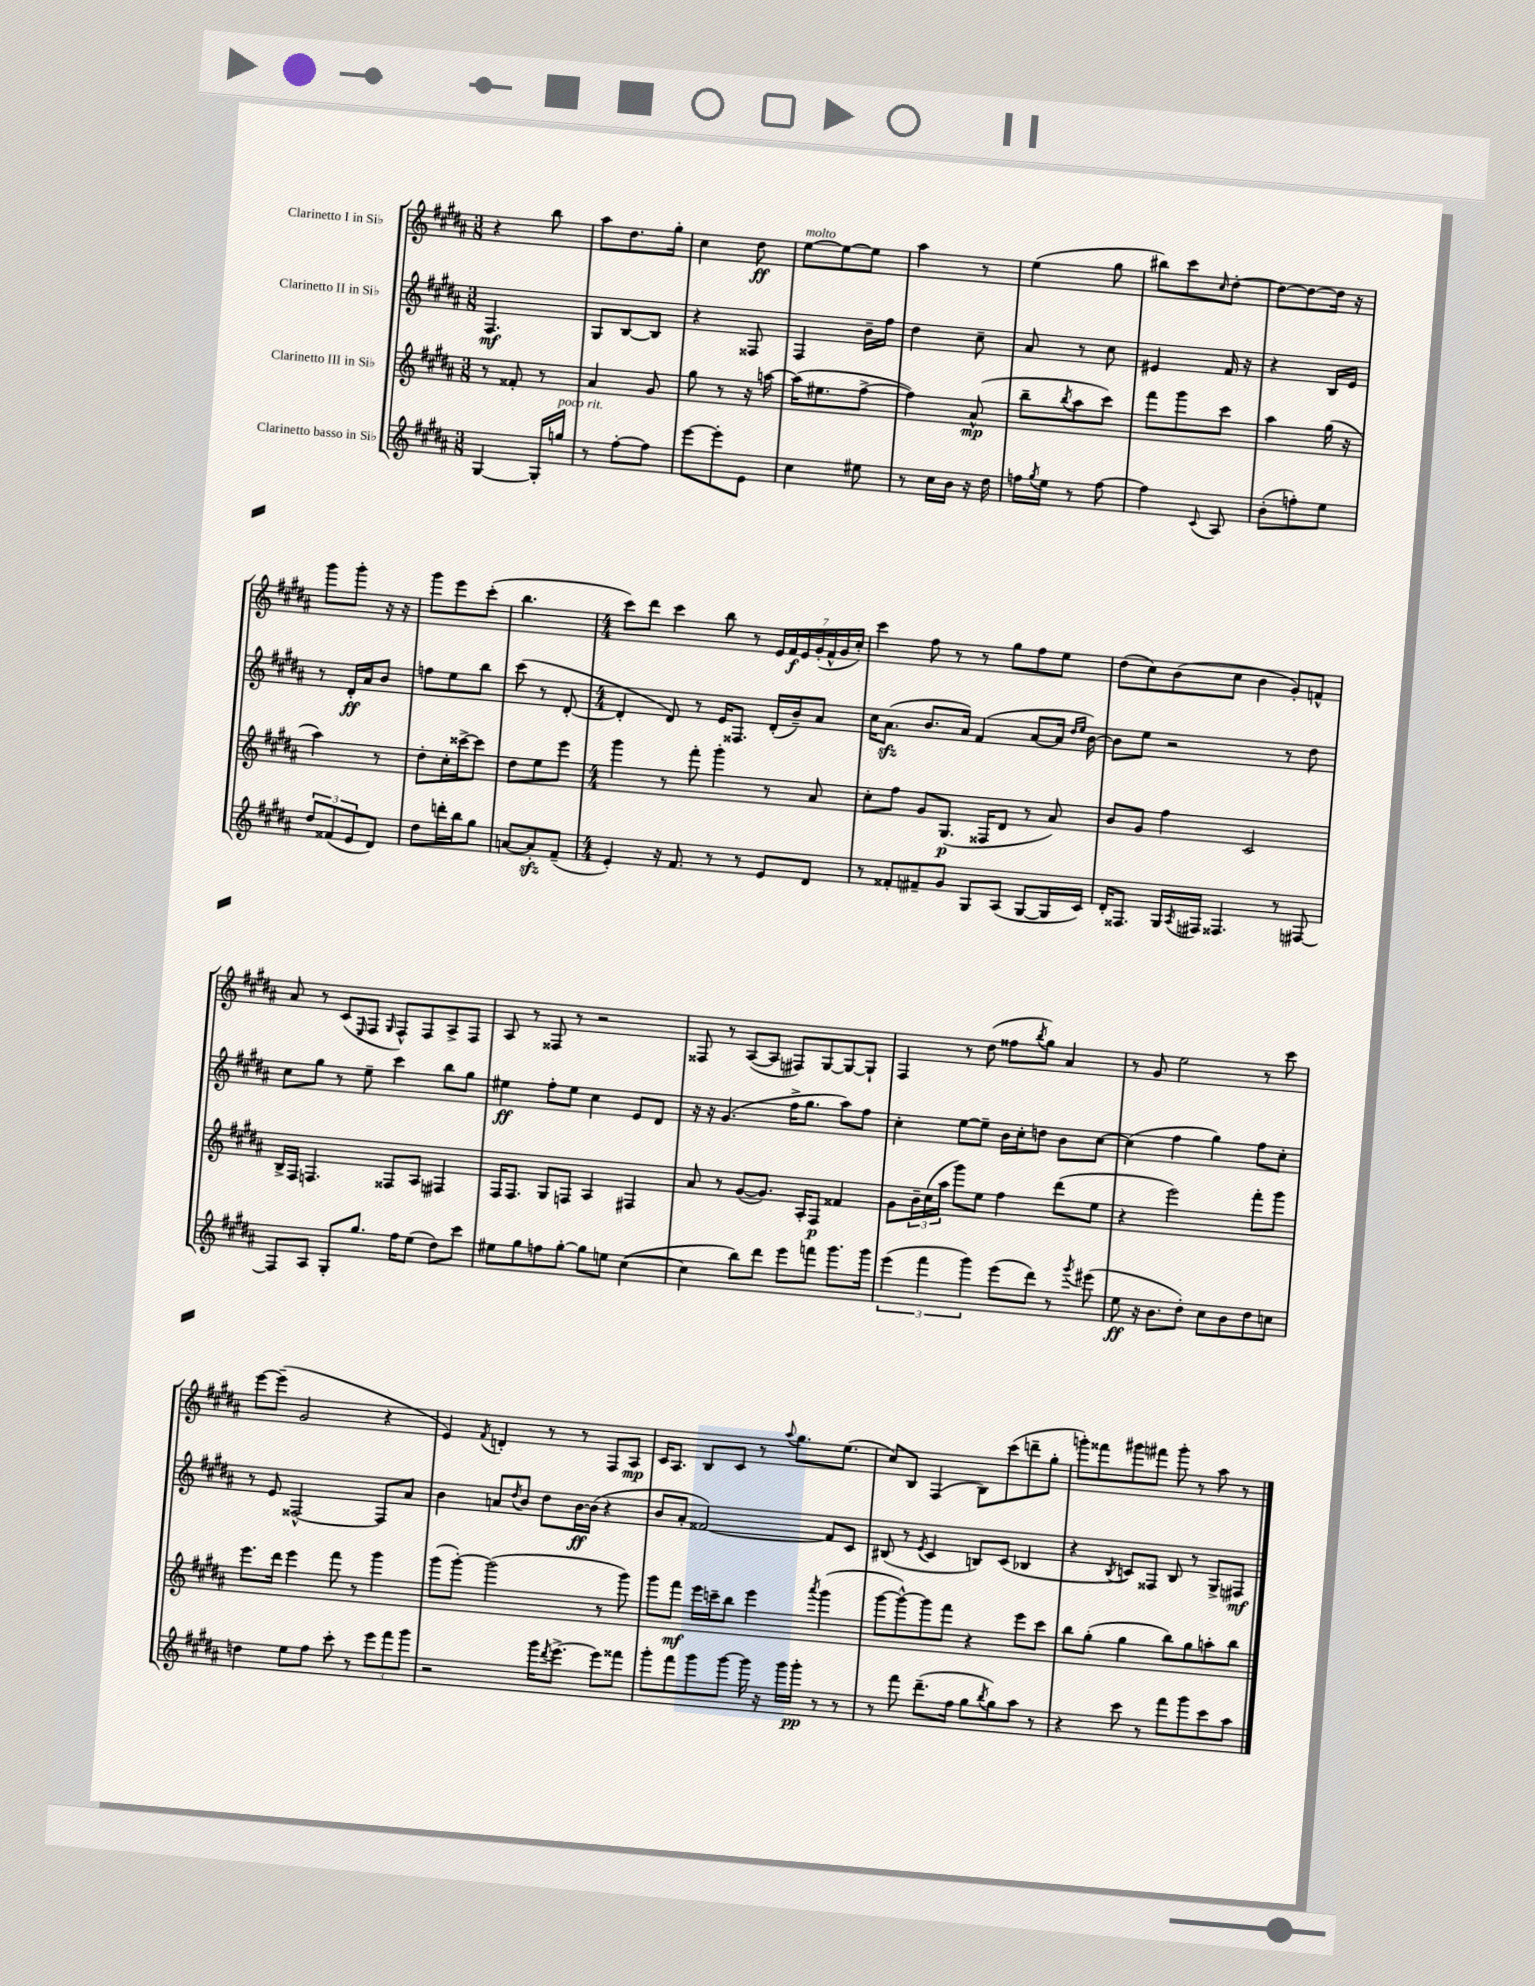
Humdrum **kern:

**kern	**kern	**kern	**kern
*staff4	*staff3	*staff2	*staff1
*clefG2	*clefG2	*clefG2	*clefG2
*k[f#c#g#d#a#]	*k[f#c#g#d#a#]	*k[f#c#g#d#a#]	*k[f#c#g#d#a#]
*M3/8	*M3/8	*M3/8	*M3/8
[4G#	8r	4.F#	4r
.	8f##'	.	.
16G#']	8r	.	8bb
16gg	.	.	.
=	=	=	=
8r	4a#	8G#	8aa#
[8ff#'	.	[8B	8.dd#
8ff#]	8g#	8B]	.
.	.	.	16gg#'
=	=	=	=
[8eee	8gg#	4r	4cc#
8eee']	8r	.	.
8e	16r	8F##	8dd#
.	[16aa	.	.
=	=	=	=
4cc#	(16aa]	4F#	[8ee
.	8.ee#	.	.
.	.	.	8ee_
8ee#	[8ff#^	16b~	8ee]
.	.	16ff#	.
=	=	=	=
8r	4ff#])	4dd#	4aa#
16cc#	.	.	.
16b	.	.	.
16r	(8a#^^	8cc#~	8r
16dd#	.	.	.
=	=	=	=
16ff	8bb~	8a#	(4ee
8qgg#	.	.	.
16ee	.	.	.
.	8qbb	.	.
8r	8aa#	8r	.
[8ff	8ccc#)	8cc#	8gg#
=	=	=	=
4ff]	8fff#	4e#	8bb#)
.	8ggg#	.	8ccc#
8qqc#	.	.	16qqcc#
8A#	8ccc#	16f#	[8dd#'
.	.	16r	.
=	=	=	=
(8b'	4aa#	4r	8dd#_
8ff')	.	.	8dd#_
8ee	(16gg#	16B	16dd#]
.	16r	16e	16r
=	=	=	=
12dd#	4aa#)	8r	8ggg#
(12f##	.	.	.
.	.	16d#'	8ggg#'
12e	.	.	.
.	.	16a#	.
8d#)	8r	8b	16r
.	.	.	16r
=	=	=	=
8dd#	8dd#'	8ff	8ggg#
16ddd'	16cc#'	8ee	8eee
16bb	[16ccc##^	.	.
8gg#	8ccc##]	8bb	(8ccc#'
=	=	=	=
[8a	8dd#	(8ccc#	4.bb
8a']	8ee	8r	.
(8f#~	8eee	[8d#'	.
=	=	=	=
*M4/4	*M4/4	*M4/4	*M4/4
4e')	4ggg#	4d#']	8ccc#)
.	.	.	8ddd#
16r	8r	8d#)	4ccc#
8.f#	.	.	.
.	8fff#'	8r	.
8r	4ggg#'	16e	8bb
.	.	8.F##	.
8r	.	.	8r
8e	8r	(16d#'	28e
.	.	.	28f#
.	.	16b~)	.
.	.	.	28e
.	.	.	(28g#'
8d#	8a#	8a#	.
.	.	.	28f#^^
.	.	.	28g#
.	.	.	28cc#')
=	=	=	=
8r	8cc#'	16cc#	4ccc#
.	.	(8.a#	.
8f##'	8ff#	.	.
8f#~	8g#	8.b	8ff#
8g#	(8.G#	.	8r
.	.	16a#)	.
8G#	.	(4f#	8r
.	16F##	.	.
(8A#	8d#	.	8gg#
[8G#	8r	[8a#	8ff#
16G#]	8a#)	16a#]	8ee
.	.	16qqdd#	.
.	.	16qqee	.
16c#)	.	[16b)	.
=	=	=	=
16d#'	8b	8b]	(8dd#
8.F##	.	.	.
.	8g#	8ee	8cc#)
16G#	4ff#	2r	(8b
8qA#	.	.	.
16F#	.	.	.
4.F##	.	.	8cc#
.	2c#	.	4b
8r	.	8r	8g#')
[8F#	.	8dd#	8f^^
=	=	=	=
8F#]	16B^	8cc#	8a#
.	16F#	.	.
8A#	4.F	8gg#	8r
8G#'	.	8r	(8c#
.	.	.	16qqE
8.gg#	.	8ee~	8F#
.	.	.	16qqG#
.	8F##	4ccc#	8F#^^)
16ff#	.	.	.
(8ee	8A#	.	8F#
8dd#)	4F#	8bb	8A#^
8ccc#	.	8gg#	8F#
=	=	=	=
8ee#	16F#	4ee#	8A#
.	8.F#	.	.
8gg#	.	.	8r
8ff	8G#	8ff#'	8F##
[8gg#'	8F	8ee#	8r
8gg#]	4A#	4cc#	2r
8ee	.	.	.
([4cc#	4F#	8e	.
.	.	8d#	.
=	=	=	=
4cc#]	8a#	16r	8F##
.	.	16r	.
.	8r	(4.g#	8r
8bb)	([8g#	.	([8A#
8ddd#	8.g#])	.	8A#]
8eee	.	16ff#^	8F#)
.	16A#'	8.gg#	.
8fff	8F#	.	[8G#
8.ggg#	4f##	8aa#)	8G#_
.	.	8ff#	8G#`]
16ggg#	.	.	.
=	=	=	=
(6eee	8g#	4cc#'	4F#
.	24b~	.	.
6fff#	(24cc#	.	.
.	24aa#	.	.
.	8ggg#)	[8ee	8r
6ggg#)	.	.	.
.	8ee	8ee~]	(8dd#
(8eee	4ff#	16b	8ff##
.	.	16cc#'	.
.	.	.	8qbb
8ddd#)	.	8dd	8gg#)
8r	(8ddd#	8b	4a#
8qggg#	.	.	.
(8eee#	8ee	[8cc#	.
=	=	=	=
8ee	4r	(4cc#]	8r
16r	.	.	8g#
8.b	.	.	.
.	2eee)	4ff#	2ee
8dd#')	.	.	.
8cc#	.	4gg#)	.
8b	.	.	.
8dd#	8fff#'	8ff#	8r
8cc	8ggg#	8cc#'	8ccc#
=	=	=	=
4dd	8.eee	8r	[8eee
.	.	8e	(8eee~]
.	16ddd#	.	.
8ee	4eee	[2F##^^	2g#
8ff#	.	.	.
8ccc#'	8fff#	.	.
8r	8r	.	.
12eee	4ggg#	8F##]	4r
12fff#	.	.	.
.	.	8a#	.
12ggg#	.	.	.
=	=	=	=
2r	(8ggg#	4b	4e)
.	[8ggg#')	.	.
.	.	.	8qf#
.	(2ggg#]	8a	4d'
.	.	8qdd#	.
.	.	8b	.
16ggg#	.	8dd#	8r
8qddd#	.	.	.
[8.eee^	.	.	.
.	.	[16b	8r
.	.	(16b]	.
8eee]	8r	4r	8F#
8fff##	8ggg#)	.	8A#
=	=	=	=
8ggg#'	8ggg#	8b	16c#
.	.	.	8.A#
8fff#	8fff#	8a#'	.
8ggg#	16eee	[2f##)	8B
.	16ccc~	.	.
[8ggg#	8bb	.	8c#
16ggg#]	4eee	.	8r
16r	.	.	.
.	.	.	8qqaa#
16ggg#	.	.	8.gg#
16ggg#'	.	.	.
.	8qaaa#	.	.
8r	(4ggg#	8f##]	.
.	.	.	(8.ee
8r	.	8c#	.
=	=	=	=
8r	[8ggg#	(8B#	8cc#)
8fff#	8ggg#^^_)	8r	8B
.	.	8qe	.
(8.ddd#~	8ggg#]	4c#	(4F#
.	8fff#	.	.
16ff#	.	.	.
8gg#	4r	8B)	8B)
8qbb	.	.	.
8gg#)	.	(8c#	(8ccc#
8aa#	8eee	4B-	8ddd~
8r	8ccc#	.	8gg#'
=	=	=	=
4r	8bb	4r	8ggg')
.	(8gg#'	.	8fff##
.	.	8qB	.
8ccc#	4gg#	8c)	8ggg#
8r	.	8F##	8fff#
8fff#	8bb)	8B	8ggg#'
8ggg#	8gg#	8r	8r
8ccc#	8aa'	8G#^	8aa#
8aa#	8bb	8F#	8r
==	==	==	==
*-	*-	*-	*-
